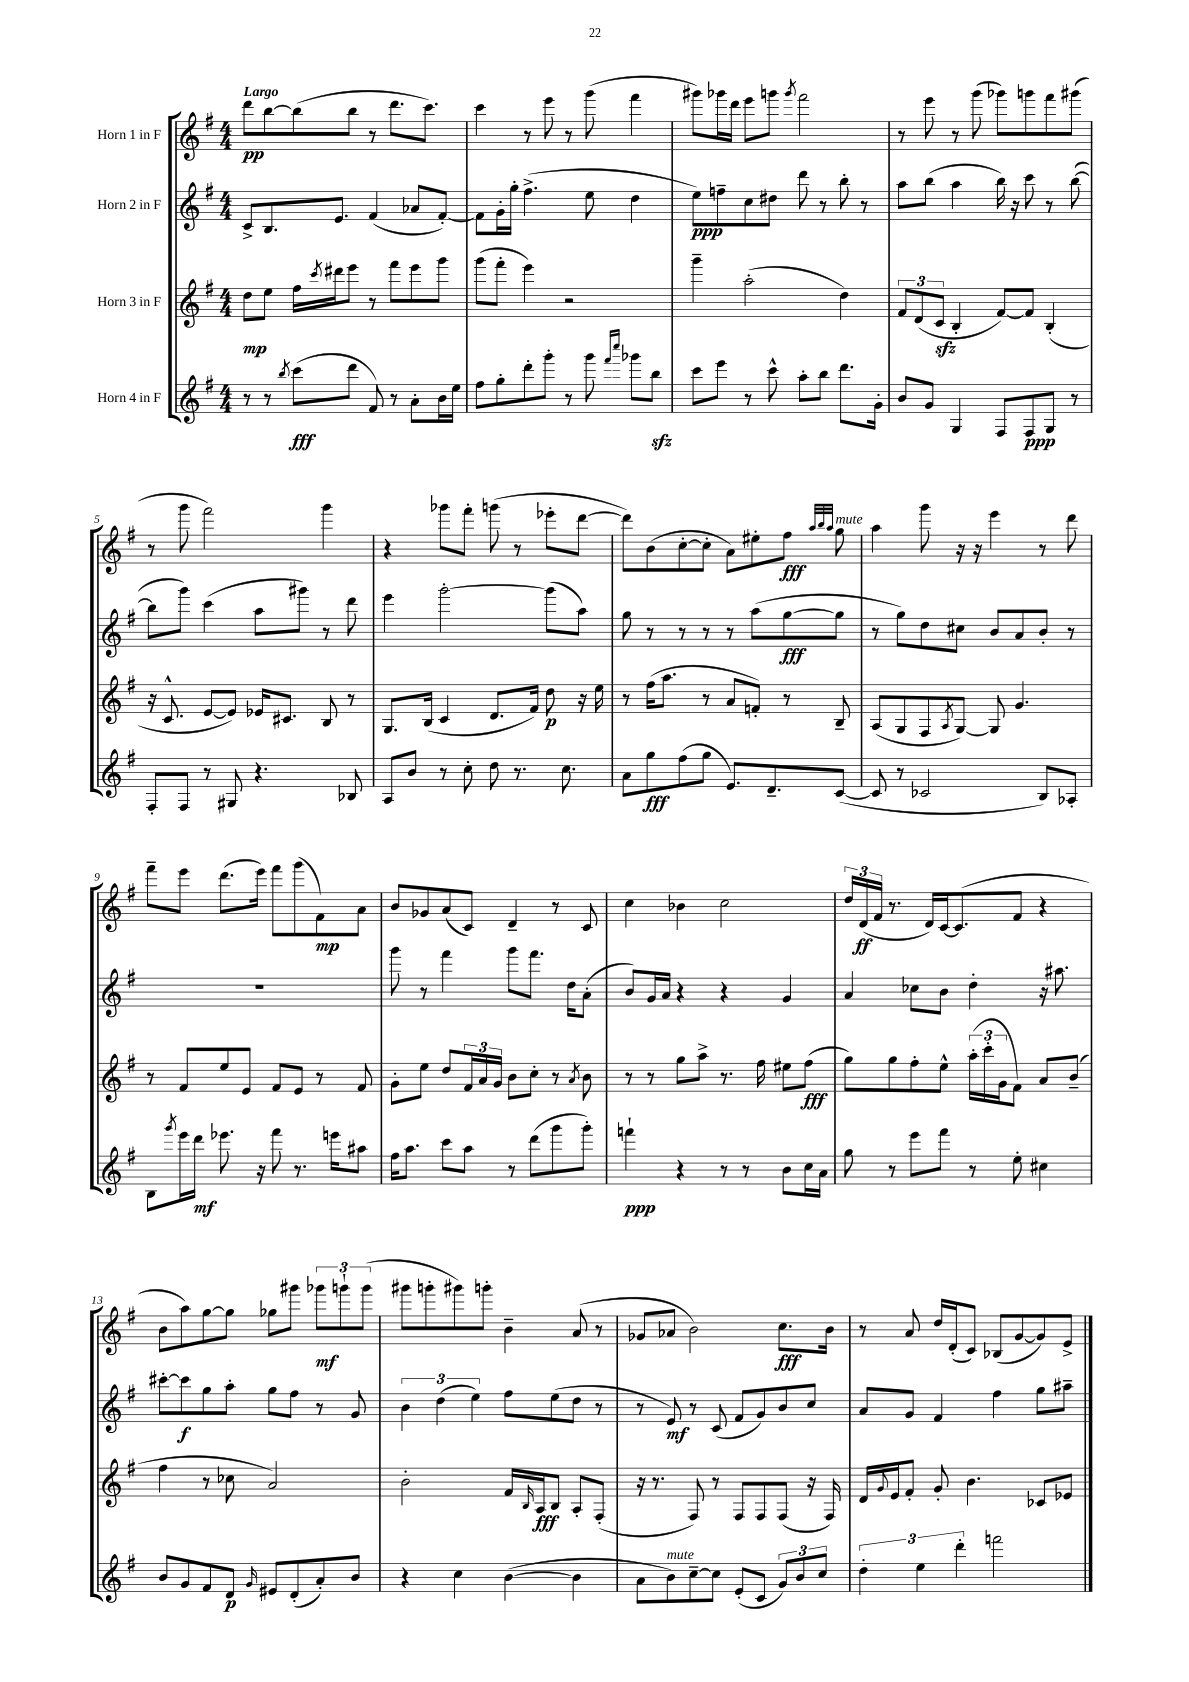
<<
\new StaffGroup <<
\new Staff = "s0" \with { instrumentName = "Horn 1 in F" } {
    \clef treble \key g \major \numericTimeSignature \time 4/4 \tempo "Largo"
    d'''8\pp b''8~ b''8( b''8 r8 d'''8. c'''8.) |
    c'''4 r8 e'''8 r8 g'''8( fis'''4 |
    gis'''8) ges'''16 d'''16 e'''8 g'''8 \acciaccatura { g'''8 } fis'''2 |
    r8 e'''8 r8 g'''8( ges'''8) g'''8 fis'''8 gis'''8( |
    r8 g'''8 fis'''2) g'''4 |
    r4 ges'''8 fis'''8-. g'''8( r8 ees'''8-. d'''8~ |
    d'''8) b'8( c''8~-. c''8-. a'8) eis''8-. fis''8\fff \grace { a''32 b''32 a''32 } g''8^\markup { \italic "mute" } |
    a''4 g'''8 r16 r16 e'''4 r8 d'''8 |
    fis'''8-- e'''8 d'''8.( e'''16) fis'''8 g'''8( fis'8\mp) a'8 |
    b'8 ges'8 a'8( c'8) d'4-- r8 c'8 |
    c''4 bes'4 c''2 |
    \tuplet 3/2 { d''16 d'16\ff( fis'16 } r8. d'16) c'16~ c'8.( fis'8 r4 |
    b'8 a''8) g''8~ g''8 ges''8 gis'''8 \tuplet 3/2 { ges'''8\mf g'''8-! g'''8( } |
    gis'''8 g'''8-. gis'''8) g'''8-. b'4-- a'8( r8 |
    ges'8 aes'8 b'2) c''8.\fff b'16 |
    r8 a'8 d''16 d'16-.( c'8) bes8( g'8~ g'8) e'8-> \bar "|." |
}
\new Staff = "s1" \with { instrumentName = "Horn 2 in F" } {
    \clef treble \key g \major \numericTimeSignature \time 4/4
    c'8-> b8. e'8. fis'4( aes'8 fis'8~-.) |
    fis'8 g'16-. g''16-. fis''4.->( e''8 d''4 |
    e''8\ppp) f''8-- c''8 dis''8 d'''8 r8 b''8-. r8 |
    a''8 b''8( a''4 b''16) r16 c'''8 r8 b''8~( |
    b''8 g'''8) c'''4( a''8 gis'''8) r8 d'''8 |
    e'''4 g'''2~-. g'''8( a''8) |
    g''8 r8 r8 r8 r8 a''8( g''8~\fff g''8 |
    r8 g''8) d''8 cis''8 b'8 a'8 b'8-. r8 |
    R1 |
    g'''8 r8 fis'''4 g'''8 fis'''8. d''16 a'8-.( |
    b'8) g'16 a'16 r4 r4 g'4 |
    a'4 ces''8 b'8 d''4-. r16 ais''8. |
    cis'''8~-. cis'''8\f g''8 a''8-. g''8 fis''8 r8 g'8 |
    \tuplet 3/2 { b'4 d''4( e''4) } fis''8 e''8( d''8 r8 |
    r8 e'8\mf) r8 c'8( fis'8 g'8) b'8 c''8 |
    a'8 g'8 fis'4 fis''4 g''8 ais''8-- \bar "|." |
}
\new Staff = "s2" \with { instrumentName = "Horn 3 in F" } {
    \clef treble \key g \major \numericTimeSignature \time 4/4
    d''8\mp e''8 fis''16 \acciaccatura { c'''8 } dis'''16 e'''8 r8 fis'''8 e'''8 g'''8 |
    g'''8( fis'''8-. e'''4) r2 |
    g'''4-- a''2-.( d''4) |
    \tuplet 3/2 { fis'8 d'8( c'8\sfz } b4-. fis'8~) fis'8 b4-.( |
    r16 c'8.-^ e'8~ e'8) ees'16 cis'8. b8 r8 |
    g8. b16( c'4 d'8. fis'16) d''8\p r16 e''16 |
    r8 fis''16( a''8. r8 a'8 f'8-.) r8 b8-- |
    a8( g8 fis8 \acciaccatura { a8 } g8~) g8 g'4. |
    r8 fis'8 e''8 e'8 fis'8 e'8 r8 fis'8 |
    g'8-. e''8 d''8 \tuplet 3/2 { fis'16 a'16 g'16 } b'8 c''8-. r8 \acciaccatura { a'8 } b'8 |
    r8 r8 g''8 a''8-> r8. fis''16 eis''8 fis''8\fff( |
    g''8) g''8 fis''8-. e''8-^ \tuplet 3/2 { a''16-.( c'''16-. g'16 } fis'8) a'8 b'8--( |
    fis''4 r8 ces''8 a'2) |
    b'2-. fis'16 \grace { b16 } a16\fff b8 a8-. fis8-.( |
    r16 r8. fis8) r8 fis8 fis8 fis8( r16 fis16) |
    d'16 \appoggiatura { g'8 } e'16 fis'8-. g'8-. b'4. ces'8 ees'8 \bar "|." |
}
\new Staff = "s3" \with { instrumentName = "Horn 4 in F" } {
    \clef treble \key g \major \numericTimeSignature \time 4/4
    r8 r8 \acciaccatura { b''8 } c'''8\fff( d'''8 fis'8) r8 a'8-. b'16 e''16 |
    fis''8 g''8-. d'''8-. g'''8-. r8 g'''8 \grace { fis'''16 c''''16 } ges'''8 b''8\sfz |
    c'''8 e'''8 r8 c'''8-^ a''8-. b''8 d'''8. g'16-. |
    b'8 g'8 g4 fis8 fis8\ppp g8 r8 |
    fis8-. fis8 r8 gis8 r4. bes8 |
    a8 b'8 r8 c''8-. d''8 r8. c''8. |
    a'8 g''8\fff fis''8( g''8 e'8.) d'8.-- c'8~( |
    c'8 r8 ces'2 b8) aes8-. |
    b8 \acciaccatura { g'''8 } e'''16 d'''16\mf ees'''8. r16 fis'''8 r8. e'''16 ais''8 |
    fis''16 a''8. c'''8 a''8 r8 d'''8( g'''8 g'''8-.) |
    f'''4-!\ppp r4 r8 r8 b'8 c''16 a'16 |
    g''8 r8 e'''8 fis'''8 r8 e''8-. cis''4 |
    b'8 g'8 fis'8 d'8\p \grace { g'16 } eis'8 d'8-.( a'8-.) b'8 |
    r4 c''4 b'4~( b'4 |
    a'8 b'8^\markup { \italic "mute" }) c''8~-- c''8 e'8-.( c'8 \tuplet 3/2 { g'8) b'8 c''8 } |
    \tuplet 3/2 { d''4-. e''4 d'''4-. } f'''2 \bar "|." |
}
>>
>>
